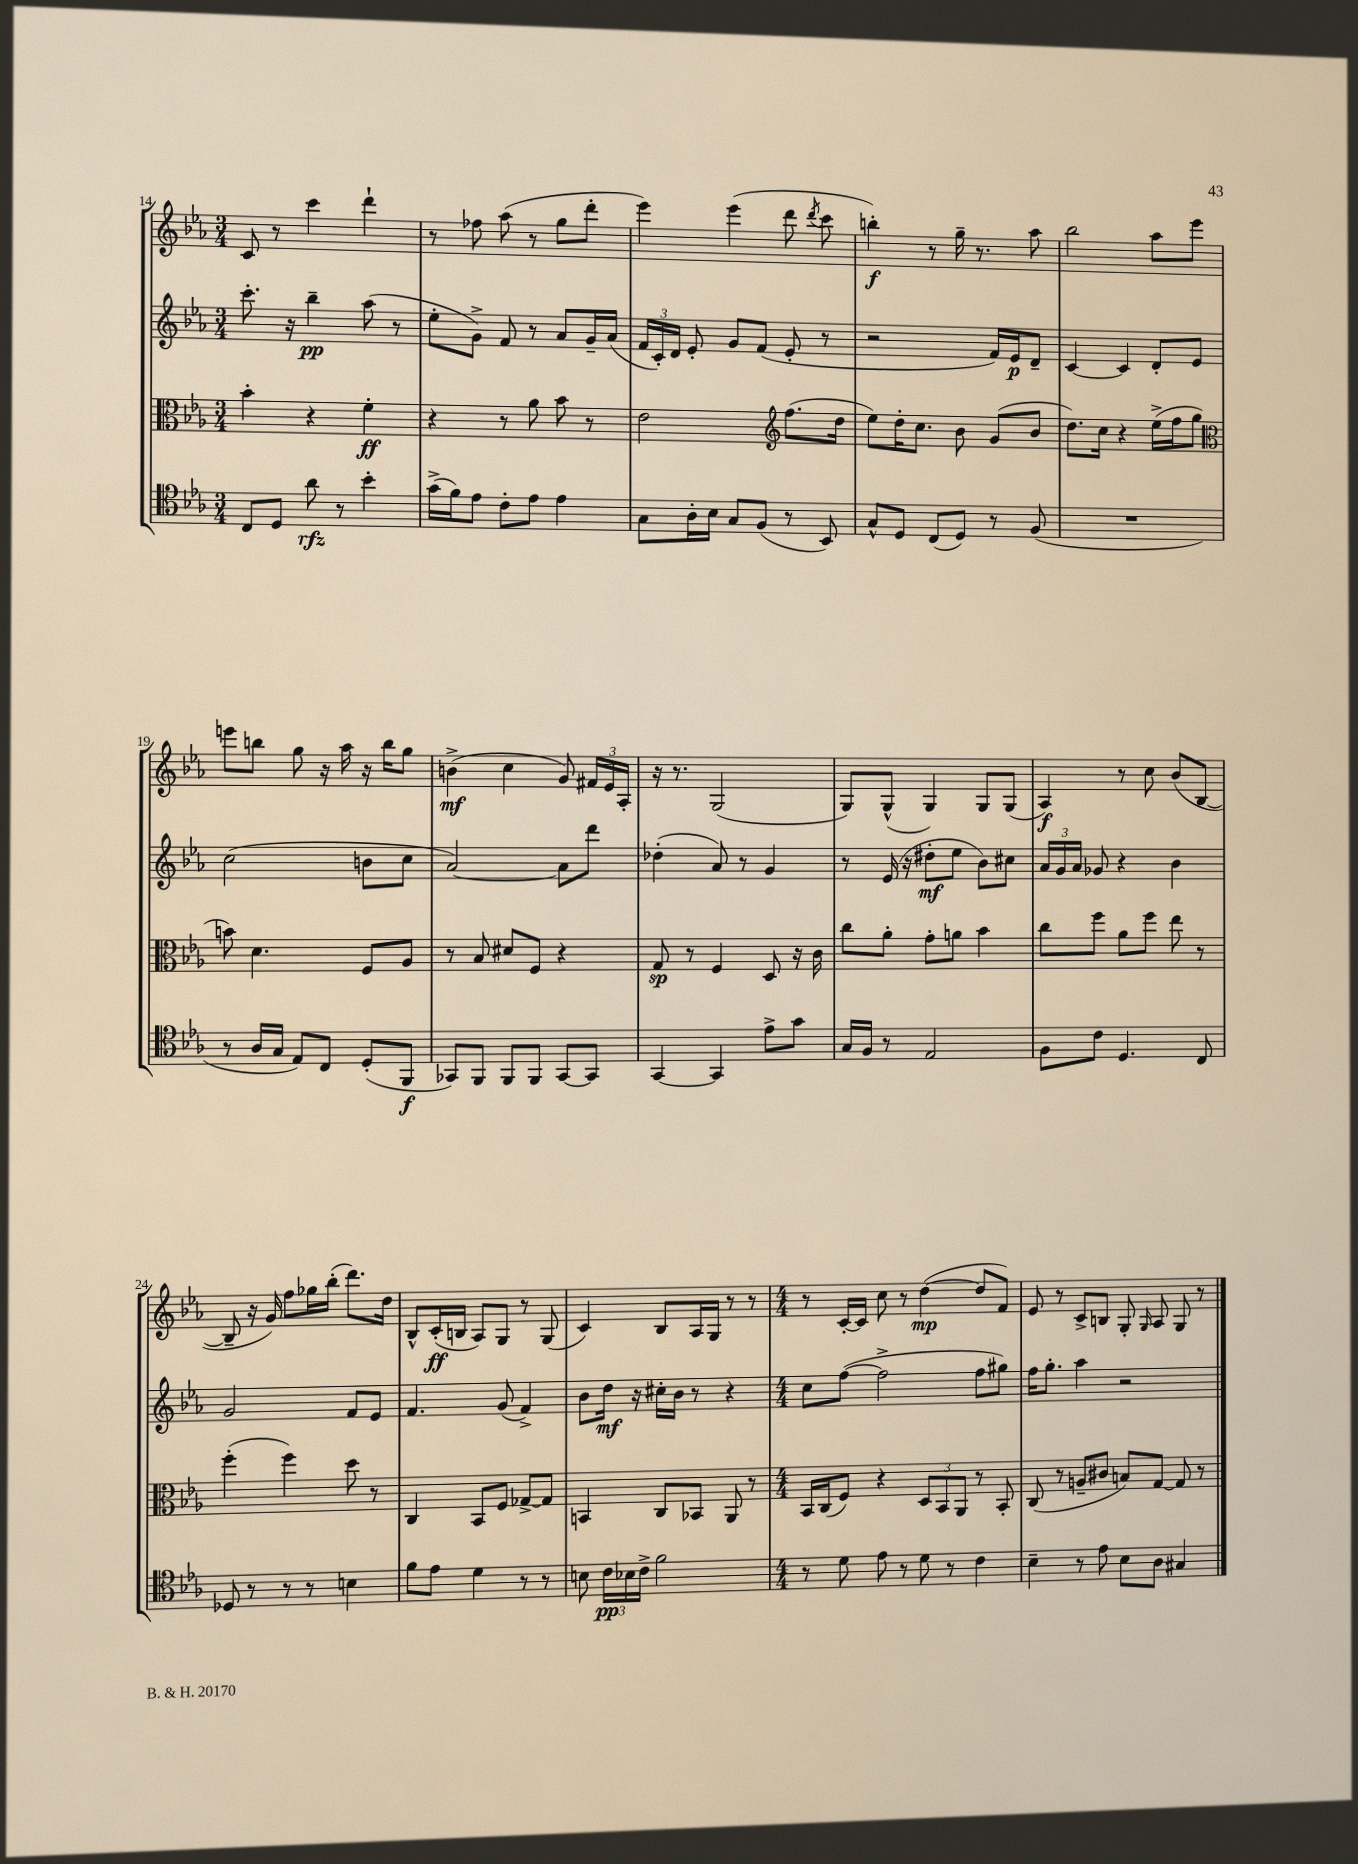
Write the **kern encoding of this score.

**kern	**dynam	**kern	**dynam	**kern	**dynam	**kern	**dynam
*part4	*part4	*part3	*part3	*part2	*part2	*part1	*part1
*staff4	*staff4	*staff3	*staff3	*staff2	*staff2	*staff1	*staff1
*clefC4	*	*clefC3	*	*clefG2	*	*clefG2	*
*k[b-e-a-]	*	*k[b-e-a-]	*	*k[b-e-a-]	*	*k[b-e-a-]	*
*M3/4	*	*M3/4	*	*M3/4	*	*M3/4	*
=14	=14	=14	=14	=14	=14	=14	=14
8C/L	.	4b-'\	.	8.ccc'\	.	8c/	.
8D/J	.	.	.	.	.	8r	.
.	.	.	.	16r	.	.	.
8a-\	rfz	4r	.	4bb-~\	pp	4ccc\	.
8r	.	.	.	.	.	.	.
4b-'\	.	4f'\	ff	(8aa-\	.	4ddd`\	.
.	.	.	.	8r	.	.	.
=15	=15	=15	=15	=15	=15	=15	=15
(16g^\LL	.	4r	.	8ee-'\L	.	8r	.
16f\J)	.	.	.	.	.	.	.
8e-\J	.	.	.	8g^\J)	.	8ff-X\	.
8c'\L	.	8r	.	8f/	.	(8aa-\	.
8e-\J	.	8a-\	.	8r	.	8r	.
4e-\	.	8b-\	.	8a-/L	.	8gg\L	.
.	.	8r	.	16g~/L	.	8ddd'\J	.
.	.	.	.	(16a-/JJ	.	.	.
=16	=16	=16	=16	=16	=16	=16	=16
8G\L	.	2e-\	.	24f/LL	.	4eee-\)	.
.	.	.	.	24c'/)	.	.	.
.	.	.	.	24d/JJ	.	.	.
16A-'\L	.	.	.	8e-'/	.	.	.
16B-\JJ	.	.	.	.	.	.	.
8G/L	.	.	.	8g/L	.	(4eee-\	.
(8F/J	.	.	.	(8f/J	.	.	.
*	*	*clefG2	*	*	*	*	*
8r	.	(8.ff\L	.	8e-'/	.	8ddd\	.
.	.	.	.	.	.	8qddd/	.
8BB-/)	.	.	.	8r	.	8ccc\	.
.	.	16dd\Jk	.	.	.	.	.
=17	=17	=17	=17	=17	=17	=17	=17
8G^^/L	.	8ee-\L)	.	2r	.	4bbn'\)	f
8D/J	.	16dd'\K	.	.	.	.	.
.	.	8.cc\J	.	.	.	.	.
(8C/L	.	.	.	.	.	8r	.
8D/J)	.	8b-\	.	.	.	16gg~\	.
.	.	.	.	.	.	8.r	.
8r	.	(8g/L	.	16f/LL)	.	.	.
.	.	.	.	16e-/J	p	.	.
(8F/	.	8b-/J	.	8d~/J	.	8aa-\	.
=18	=18	=18	=18	=18	=18	=18	=18
2.r	.	8.dd\L)	.	[4c/	.	2bb-\	.
.	.	16cc\Jk	.	.	.	.	.
.	.	4r	.	4c/]	.	.	.
.	.	(16ee-^\LL	.	8d'/L	.	8aa-\L	.
.	.	16ff\J	.	.	.	.	.
.	.	8gg\J	.	8e-/J	.	8eee-\J	.
!!LO:LB:g=z
=19	=19	=19	=19	=19	=19	=19	=19
*	*	*clefC3	*	*	*	*	*
8r	.	8bn\)	.	(2cc\	.	8eeen\L	.
16A-/LL	.	4.d\	.	.	.	8bbn\J	.
16G/JJ	.	.	.	.	.	.	.
8E-/L)	.	.	.	.	.	8gg\	.
8C/J	.	.	.	.	.	16r	.
.	.	.	.	.	.	16aa-\	.
(8D'/L	.	8F/L	.	8bn\L	.	16r	.
.	.	.	.	.	.	16bb\KL	.
8FF/J	f	8A-/J	.	8cc\J	.	8gg\J	.
=20	=20	=20	=20	=20	=20	=20	=20
8GG-X/L)	.	8r	.	[2a-/)	.	(4bn^\	mf
8FF/J	.	8B-/	.	.	.	.	.
8FF/L	.	8d#X/L	.	.	.	4cc\	.
8FF/J	.	8F/J	.	.	.	.	.
[8GG-/L	.	4r	.	8a-\L]	.	8g/)	.
8GG-/J]	.	.	.	8ddd\J	.	24f#X/LL	.
.	.	.	.	.	.	24e-/	.
.	.	.	.	.	.	24A-'/JJ	.
=21	=21	=21	=21	=21	=21	=21	=21
[4GG/	.	8G/	sp	(4dd-X'\	.	16r	.
.	.	.	.	.	.	8.r	.
.	.	8r	.	.	.	.	.
4GG/]	.	4F/	.	8a-/)	.	(2G/	.
.	.	.	.	8r	.	.	.
8e-^\L	.	8D/	.	4g/	.	.	.
8g\J	.	16r	.	.	.	.	.
.	.	16c\	.	.	.	.	.
=22	=22	=22	=22	=22	=22	=22	=22
16G/LL	.	8cc\L	.	8r	.	8G/L)	.
16F/JJ	.	.	.	.	.	.	.
8r	.	8a-'\J	.	(16e-/	.	(8G^^/J	.
.	.	.	.	16r	.	.	.
2E-/	.	8g'\L	.	8dd#X'\L	mf	4G/)	.
.	.	8an\J	.	8ee-\J	.	.	.
.	.	4b-\	.	8b-\L)	.	8G/L	.
.	.	.	.	8cc#X\J	.	(8G/J	.
=23	=23	=23	=23	=23	=23	=23	=23
8F\L	.	8cc\L	.	24a-/LL	.	4A-/)	f
.	.	.	.	24g/	.	.	.
.	.	.	.	24a-/JJ	.	.	.
8c\J	.	8ff\J	.	8g-X/	.	.	.
4.D/	.	8a-\L	.	4r	.	8r	.
.	.	8ff\J	.	.	.	8cc\	.
.	.	8ee-\	.	4b-\	.	(8b-/L	.
8C/	.	8r	.	.	.	[8B-/J	.
!!LO:LB:g=z
=24	=24	=24	=24	=24	=24	=24	=24
8D-X/	.	(4ff'\	.	2g/	.	8B-~/]	.
8r	.	.	.	.	.	16r	.
.	.	.	.	.	.	16g/)	.
8r	.	4ff\)	.	.	.	8ff\L	.
8r	.	.	.	.	.	16gg-X\L	.
.	.	.	.	.	.	(16bb-'\JJ	.
4Bn\	.	8dd\	.	8f/L	.	8.ddd\L)	.
.	.	8r	.	8e-/J	.	.	.
.	.	.	.	.	.	16dd\Jk	.
=25	=25	=25	=25	=25	=25	=25	=25
8f\L	.	4C/	.	4.f/	.	8B-^^/L	.
8e-\J	.	.	.	.	.	(16c'/L	ff
.	.	.	.	.	.	16Bn/JJ	.
4d\	.	8BB-/L	.	.	.	8A-/L)	.
.	.	8F/J	.	(8g/	.	8G/J	.
8r	.	[8G-X^/L	.	4f^/)	.	8r	.
8r	.	8G-/J]	.	.	.	(8G/	.
=26	=26	=26	=26	=26	=26	=26	=26
8Bn\	.	4BBn/	.	8b-\L	.	4c/)	.
24c\LL	pp	.	.	16dd\Jk	mf	.	.
24B-X\	.	.	.	.	.	.	.
.	.	.	.	16r	.	.	.
24c^\JJ	.	.	.	.	.	.	.
2f\	.	8C/L	.	16cc#X'\LL	.	8B-/L	.
.	.	.	.	16b-\JJ	.	.	.
.	.	8BB-X/J	.	8r	.	16A-/L	.
.	.	.	.	.	.	16G/JJ	.
.	.	8AA-/	.	4r	.	8r	.
.	.	8r	.	.	.	8r	.
=27	=27	=27	=27	=27	=27	=27	=27
*M4/4	*	*M4/4	*	*M4/4	*	*M4/4	*
8r	.	16BB-/LL	.	8cc\L	.	8r	.
.	.	(16C/J	.	.	.	.	.
8d\	.	8F/J)	.	([8ff\J	.	[16c'/LL	.
.	.	.	.	.	.	16c/JJ]	.
8e-\	.	4r	.	2ff^\]	.	8cc\	.
8r	.	.	.	.	.	8r	.
8d\	.	12D/L	.	.	.	([4dd\	mp
.	.	12BB-/	.	.	.	.	.
8r	.	.	.	.	.	.	.
.	.	12AA-/J	.	.	.	.	.
4c\	.	8r	.	8ff\L	.	8dd/L]	.
.	.	8BB-'/	.	8gg#X\J)	.	8f/J)	.
=28	=28	=28	=28	=28	=28	=28	=28
4B-~\	.	(8C/	.	16ff\KL	.	8e-/	.
.	.	.	.	8.gg'\J	.	.	.
.	.	8r	.	.	.	8r	.
8r	.	8An~/L	.	4aa-\	.	8c^/L	.
8e-\	.	8c#X/J	.	.	.	8Bn/J	.
8B-\L	.	8Bn/L)	.	2r	.	8G'/	.
.	.	.	.	.	.	16qqG/	.
8A-\J	.	[8G/J	.	.	.	8A-/	.
4G#X/	.	8G/]	.	.	.	8G/	.
.	.	8r	.	.	.	8r	.
==	==	==	==	==	==	==	==
*-	*-	*-	*-	*-	*-	*-	*-
